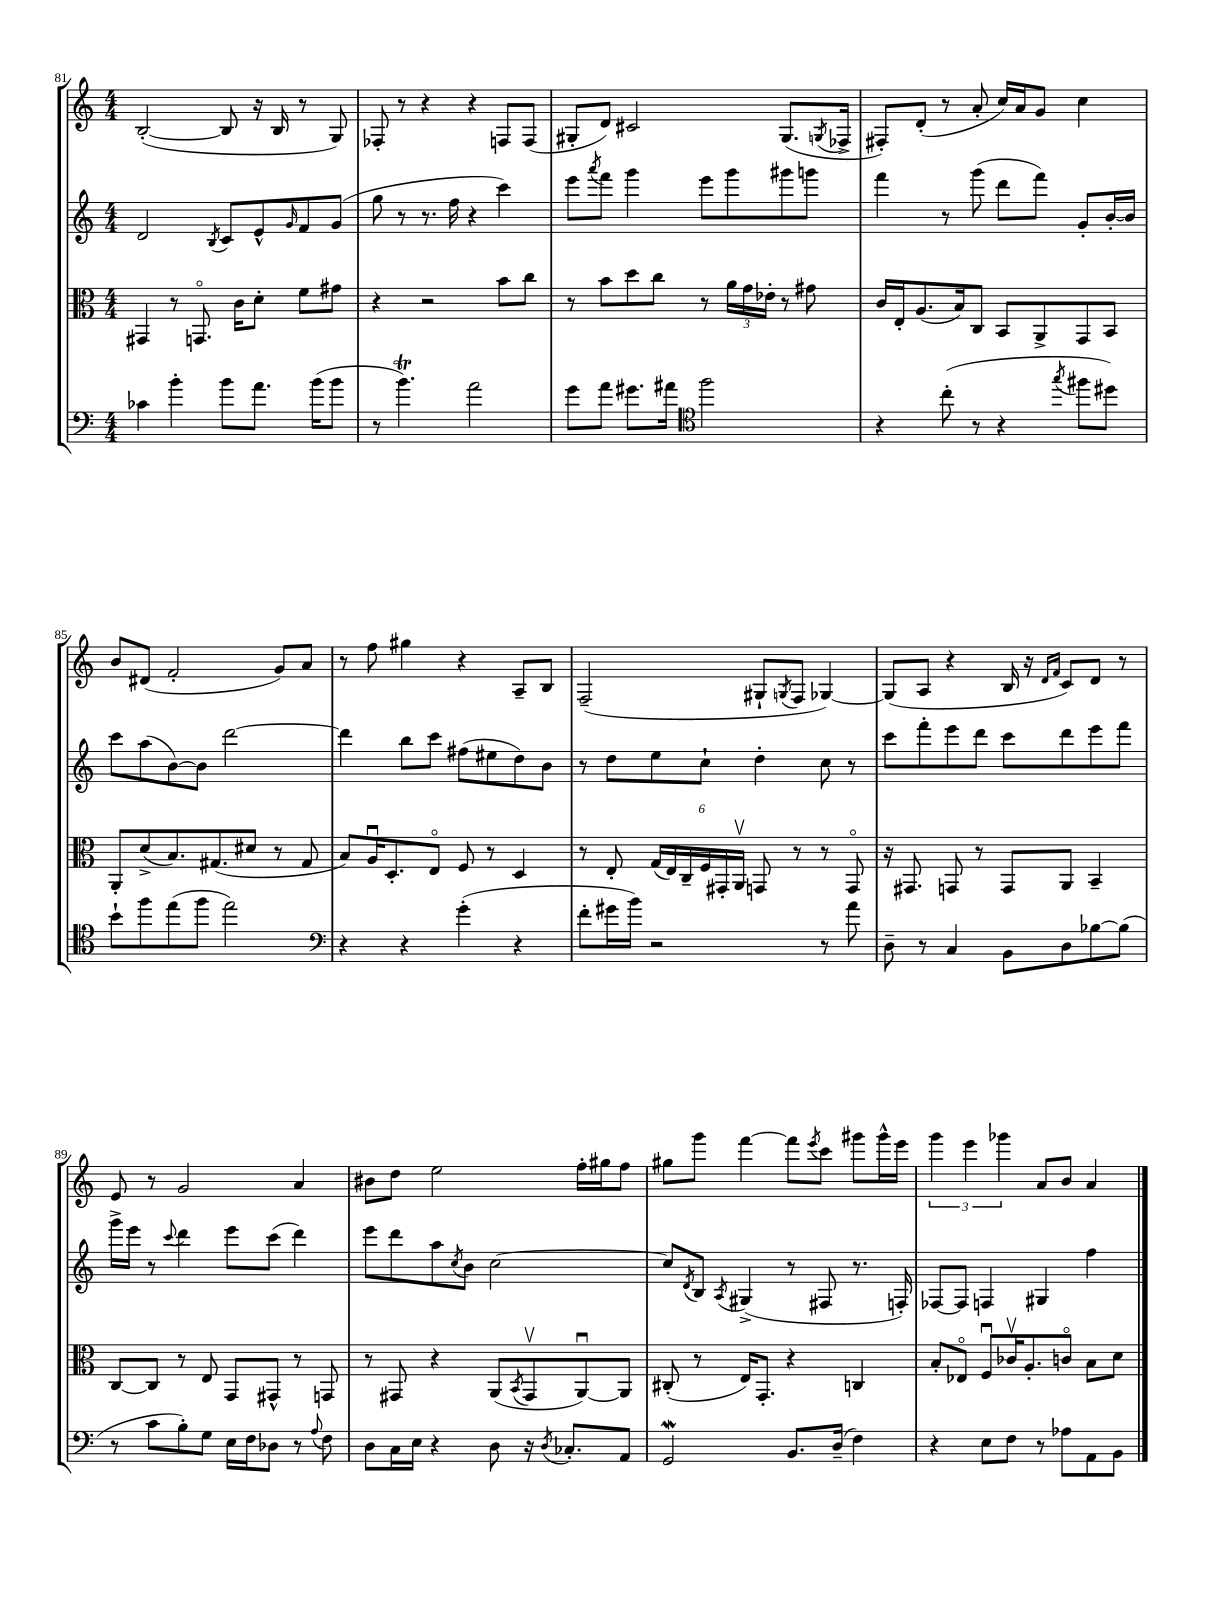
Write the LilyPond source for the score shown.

<<
\new StaffGroup <<
\new Staff = "s0" {
    \clef treble \key c \major \numericTimeSignature \time 4/4
    b2~-.( b8 r16 b16 r8 g8) |
    fes8-. r8 r4 r4 f8 f8( |
    gis8-. d'8) cis'2 gis8.( \acciaccatura { g8 } fes16-> |
    fis8-.) d'8-.( r8 a'8-. c''16) a'16 g'8 c''4 |
    b'8 dis'8( f'2-. g'8) a'8 |
    r8 f''8 gis''4 r4 a8-- b8 |
    f2--( gis8-! \acciaccatura { g8 } f8 ges4~) |
    ges8( a8 r4 b16 r16 \grace { d'16 f'16 } c'8) d'8 r8 |
    e'8 r8 g'2 a'4 |
    bis'8 d''8 e''2 f''16-. gis''16 f''8 |
    gis''8 g'''8 f'''4~ f'''8 \acciaccatura { e'''8 } c'''8 gis'''8 gis'''16-^ e'''16 |
    \tuplet 3/2 { g'''4 e'''4 ges'''4 } a'8 b'8 a'4 \bar "|." |
}
\new Staff = "s1" {
    \clef treble \key c \major \numericTimeSignature \time 4/4
    d'2 \acciaccatura { b8 } c'8 e'8-^ \grace { g'16 } f'8 g'8( |
    g''8 r8 r8. f''16 r4 c'''4) |
    e'''8 \acciaccatura { a'''8 } f'''8 g'''4 e'''8 g'''8 gis'''8 g'''8 |
    f'''4 r8 g'''8( d'''8 f'''8) g'8-. b'16~-. b'16 |
    c'''8 a''8( b'8~) b'8 d'''2~ |
    d'''4 b''8 c'''8 fis''8( eis''8 d''8) b'8 |
    r8 d''8 e''8 c''8-! d''4-. c''8 r8 |
    c'''8 f'''8-. e'''8 d'''8 c'''8 d'''8 e'''8 f'''8 |
    g'''16-> e'''16 r8 \appoggiatura { c'''8 } d'''4 e'''8 c'''8( d'''4) |
    e'''8 d'''8 a''8 \acciaccatura { c''8 } b'8 c''2~ |
    c''8 \acciaccatura { d'8 } b8 \acciaccatura { a8 } gis4->( r8 fis8 r8. f16-.) |
    fes8~ fes8 f4 gis4 f''4 \bar "|." |
}
\new Staff = "s2" {
    \clef alto \key c \major \numericTimeSignature \time 4/4
    gis,4 r8 g,8.\flageolet c'16 d'8-. f'8 gis'8 |
    r4 r2 b'8 c''8 |
    r8 b'8 d''8 c''8 r8 \tuplet 3/2 { a'16 g'16 ees'16-. } r8 gis'8 |
    c'16 e16-. a8.( b16) c8 b,8 a,8-> g,8 b,8 |
    a,8-. d'8->( b8.) gis8.( dis'8 r8 gis8 |
    b8) a16\downbow d8.-. e8\flageolet f8 r8 d4 |
    r8 e8-. \tuplet 6/4 { g16( e16) c16-- f16 gis,16-. a,16\upbow } g,8 r8 r8 g,8\flageolet |
    r16 gis,8. g,8 r8 g,8 a,8 b,4-- |
    c8~ c8 r8 e8 g,8 gis,8-^ r8 g,8 |
    r8 gis,8 r4 a,8( \acciaccatura { b,8 } gis,8\upbow a,8~\downbow) a,8 |
    cis8-.( r8 e16) g,8.-. r4 c4 |
    b8-. ees8\flageolet f8\downbow ces'16\upbow a8.-. c'8\flageolet b8 d'8 \bar "|." |
}
\new Staff = "s3" {
    \clef bass \key c \major \numericTimeSignature \time 4/4
    ces'4 b'4-. b'8 a'8. b'16( b'8 |
    r8 b'4.\trill) a'2 |
    g'8 a'8 gis'8. ais'16 \clef tenor f''2 |
    r4 c''8-.( r8 r4 \acciaccatura { g''8 } fis''8 dis''8) |
    b'8-! f''8 e''8( f''8 e''2) |
    \clef bass r4 r4 g'4-.( r4 |
    f'8-. gis'16 b'16) r2 r8 a'8 |
    d8-- r8 c4 b,8 d8 bes8~ bes8( |
    r8 c'8 b8-.) g8 e16 f16 des8 r8 \appoggiatura { a8 } f8 |
    d8 c16 e16 r4 d8 r16 \acciaccatura { d8 } ces8.-. a,8 |
    g,2\mordent b,8. d16--( f4) |
    r4 e8 f8 r8 aes8 a,8 b,8 \bar "|." |
}
>>
>>
\layout { \context { \Score currentBarNumber = #81 } }
